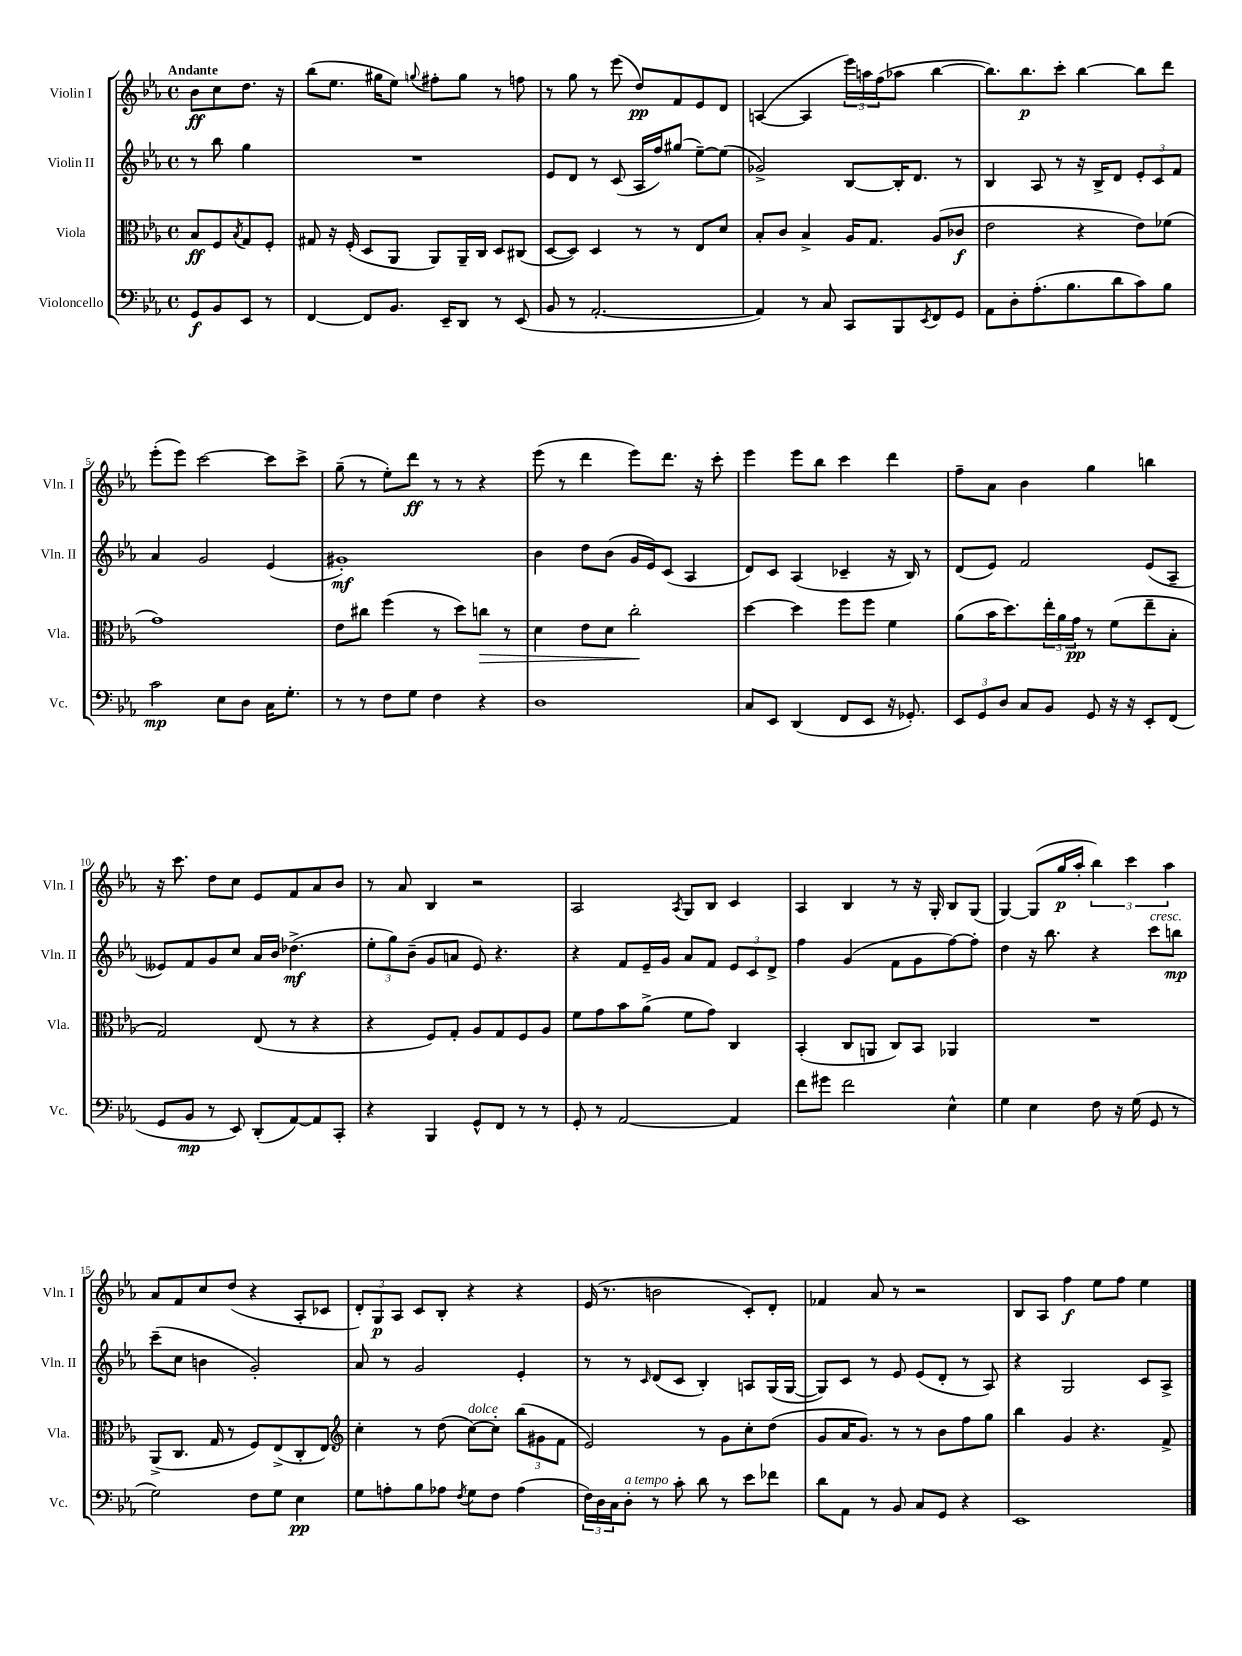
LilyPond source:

<<
\new StaffGroup <<
\new Staff = "s0" \with { instrumentName = "Violin I" shortInstrumentName = "Vln. I" } {
    \clef treble \key ees \major \defaultTimeSignature \time 4/4 \partial 2 \tempo "Andante"
    bes'8\ff c''8 d''8. r16 |
    bes''8( ees''8. gis''16 ees''8) \appoggiatura { g''8 } fis''8-. g''8 r8 f''8 |
    r8 g''8 r8 ees'''8( d''8\pp) f'8 ees'8 d'8 |
    a4~( a4 \tuplet 3/2 { ees'''16) a''16 f''16( } aes''8 bes''4~ |
    bes''8.) bes''8.\p c'''8-. bes''4~ bes''8 d'''8 |
    ees'''8-.( ees'''8) c'''2~ c'''8 c'''8-> |
    g''8--( r8 ees''8-.) d'''8\ff r8 r8 r4 |
    ees'''8( r8 d'''4 ees'''8) d'''8. r16 c'''8-. |
    ees'''4 ees'''8 bes''8 c'''4 d'''4 |
    f''8-- aes'8 bes'4 g''4 b''4 |
    r16 c'''8. d''8 c''8 ees'8 f'8 aes'8 bes'8 |
    r8 aes'8 bes4 r2 |
    aes2 \acciaccatura { aes8 } g8 bes8 c'4 |
    aes4 bes4 r8 r16 g16-. bes8 g8( |
    g4~) g8( g''16\p aes''16-. \tuplet 3/2 { bes''4) c'''4 aes''4 } |
    aes'8 f'8 c''8 d''8( r4 aes8-. ces'8 |
    \tuplet 3/2 { d'8-.) g8\p aes8 } c'8 bes8-. r4 r4 |
    ees'16( r8. b'2 c'8-.) d'8-. |
    fes'4 aes'8 r8 r2 |
    bes8 aes8 f''4\f ees''8 f''8 ees''4 \bar "|." |
}
\new Staff = "s1" \with { instrumentName = "Violin II" shortInstrumentName = "Vln. II" } {
    \clef treble \key ees \major \defaultTimeSignature \time 4/4 \partial 2
    r8 bes''8 g''4 |
    R1 |
    ees'8 d'8 r8 c'8( aes16 f''16) gis''8( ees''8~--) ees''8( |
    ges'2->) bes8~ bes16-. d'8. r8 |
    bes4 aes8 r8 r16 bes16-> d'8 \tuplet 3/2 { ees'8-. c'8 f'8 } |
    aes'4 g'2 ees'4( |
    gis'1-.\mf) |
    bes'4 d''8 bes'8( g'16 ees'16) c'8( aes4 |
    d'8) c'8 aes4( ces'4-- r16 bes16) r8 |
    d'8( ees'8) f'2 ees'8( aes8-- |
    eeses'8) f'8 g'8 c''8 aes'16 bes'16 des''4.->\mf( |
    \tuplet 3/2 { ees''8-. g''8) bes'8--( } g'8 a'8 ees'8) r4. |
    r4 f'8 ees'16-- g'16 aes'8 f'8 \tuplet 3/2 { ees'8 c'8 d'8-> } |
    f''4 g'4( f'8 g'8 f''8~) f''8-. |
    d''4 r16 bes''8. r4 c'''8^\markup { \italic "cresc." } b''8\mp |
    c'''8--( c''8 b'4 g'2-.) |
    aes'8 r8 g'2 ees'4-. |
    r8 r8 \grace { c'16 } d'8( c'8 bes4-.) a8 g16( g16~ |
    g8) c'8 r8 ees'8 ees'8( d'8-. r8 aes8) |
    r4 g2 c'8 aes8-> \bar "|." |
}
\new Staff = "s2" \with { instrumentName = "Viola" shortInstrumentName = "Vla." } {
    \clef alto \key ees \major \defaultTimeSignature \time 4/4 \partial 2
    bes8\ff f8 \acciaccatura { bes8 } g8 f8-. |
    gis8 r16 f16-.( d8 aes,8 aes,8) aes,16-- c16 d8 cis8( |
    d8~ d8) d4 r8 r8 ees8 d'8 |
    bes8-. c'8 bes4-> aes16 g8. aes8( ces'8\f |
    ees'2 r4 ees'8) fes'8( |
    g'1) |
    ees'8 cis''8 f''4( r8 d''8) c''8\> r8 |
    d'4 ees'8 d'8 c''2-.\! |
    d''4~ d''4 f''8 f''8 f'4 |
    aes'8( bes'16 d''8.) \tuplet 3/2 { ees''16-. aes'16 g'16\pp } r8 f'8( ees''8-- bes8-. |
    g2) ees8( r8 r4 |
    r4 f8) g8-. aes8 g8 f8 aes8 |
    f'8 g'8 bes'8 aes'8->( f'8 g'8) c4 |
    bes,4-.( c8 a,8 c8) bes,8 aes,4 |
    R1 |
    aes,8->( c8. g16 r8 f8) ees8->( c8-. ees8) |
    \clef treble c''4-. r8 d''8( c''8~^\markup { \italic "dolce" }) c''8-. \tuplet 3/2 { bes''8( gis'8 f'8 } |
    ees'2) r8 g'8 c''8-. d''8( |
    g'8 aes'16 g'8.) r8 r8 bes'8 f''8 g''8 |
    bes''4 g'4 r4. f'8-> \bar "|." |
}
\new Staff = "s3" \with { instrumentName = "Violoncello" shortInstrumentName = "Vc." } {
    \clef bass \key ees \major \defaultTimeSignature \time 4/4 \partial 2
    g,8\f bes,8 ees,8 r8 |
    f,4~ f,8 bes,8. ees,16-- d,8 r8 ees,8( |
    bes,8 r8 aes,2.~-. |
    aes,4) r8 c8 c,8 bes,,8 \acciaccatura { ees,8 } f,8 g,8 |
    aes,8 d8-. aes8.-.( bes8. d'8 c'8) bes8 |
    c'2\mp ees8 d8 c16 g8.-. |
    r8 r8 f8 g8 f4 r4 |
    d1 |
    c8 ees,8 d,4( f,8 ees,8 r16 ges,8.-.) |
    \tuplet 3/2 { ees,8 g,8 d8 } c8 bes,8 g,8 r16 r16 ees,8-. f,8( |
    g,8 bes,8\mp r8 ees,8) d,8-.( aes,8~) aes,8 c,8-. |
    r4 bes,,4 g,8-^ f,8 r8 r8 |
    g,8-. r8 aes,2~ aes,4 |
    f'8 gis'8 f'2 ees4-^ |
    g4 ees4 f8 r16 g16( g,8 r8 |
    g2) f8 g8 ees4\pp |
    g8 a8-. bes8 aes8 \acciaccatura { f8 } g8 f8 aes4( |
    \tuplet 3/2 { f16) d16 c16 } d8-.^\markup { \italic "a tempo" } r8 c'8-. d'8 r8 ees'8 fes'8 |
    d'8 aes,8 r8 bes,8 c8 g,8 r4 |
    ees,1 \bar "|." |
}
>>
>>
